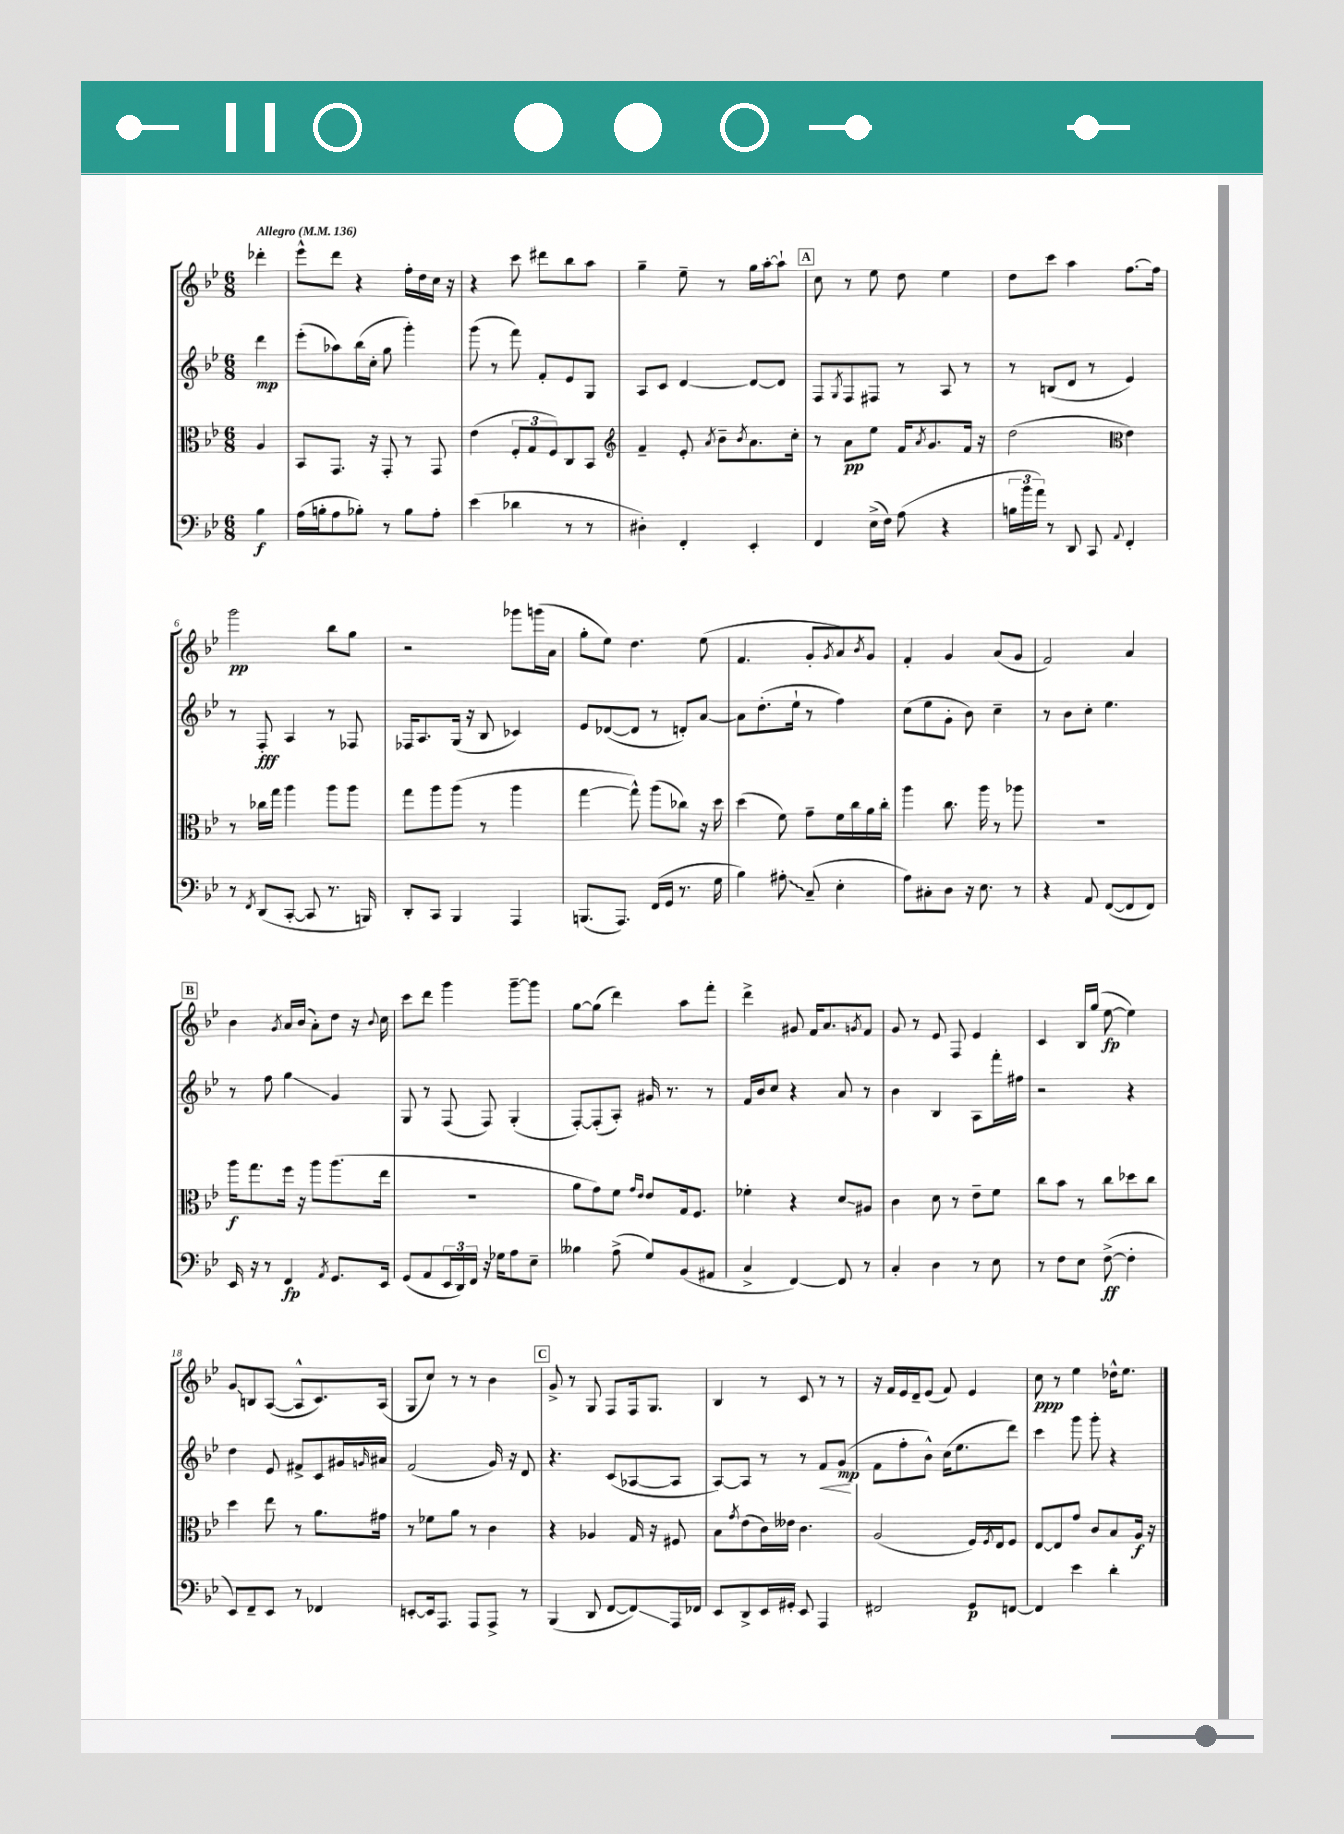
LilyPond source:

<<
\new StaffGroup <<
\new Staff = "s0" {
    \clef treble \key bes \major \numericTimeSignature \time 6/8 \partial 4 \tempo "Allegro" 4 = 136
    des'''4-. |
    ees'''8-^ d'''8 r4 f''16-. d''16 c''16 r16 |
    r4 c'''8 dis'''8 bes''8 a''8 |
    g''4-- ees''8-- r8 g''16 a''16~-. a''8-! |
    \mark \markup { \box "A" } c''8 r8 ees''8 d''8 ees''4 |
    d''8 c'''8 a''4 f''8.~ f''16 |
    g'''2\pp bes''8 g''8 |
    r2 ges'''8 g'''16( a'16 |
    g''8-. ees''8) d''4. ees''8( |
    f'4. g'8-. \acciaccatura { g'8 } a'8) \acciaccatura { bes'8 } g'8 |
    f'4-. g'4 a'8( g'8 |
    f'2) a'4 |
    \mark \markup { \box "B" } bes'4 \acciaccatura { g'8 } a'16 bes'16( a'8-.) d''8 r16 \appoggiatura { bes'8 } c''16 |
    c'''8 d'''8 g'''4 g'''8~-- g'''8 |
    g''8~ g''8( d'''4) a''8 f'''8-. |
    d'''4-> gis'8 f'16 a'8. \acciaccatura { g'8 } f'8 |
    g'8 r8 ees'8 f8 ees'4 |
    c'4 bes16 g''16( ees''8~\fp ees''4) |
    g'8\glissando b8 a8~( a8-^ c'8.) a16( |
    g8 c''8) r8 r8 bes'4 |
    \mark \markup { \box "C" } g'8-> r8 g8 f8 f16 g8. |
    bes4 r8 c'8 r8 r8 |
    r16 f'16 ees'16 d'16-- ees'8( f'8) ees'4 |
    c''8\ppp r8 ees''4 des''16-^ ees''8. \bar "|." |
}
\new Staff = "s1" {
    \clef treble \key bes \major \numericTimeSignature \time 6/8 \partial 4
    d'''4\mp |
    ees'''8-.( aes''8) bes''16( c''16-. g''8 g'''4-.) |
    g'''8( r8 f'''8) f'8-. ees'8 g8 |
    a8 c'8 d'4~ d'8~ d'8 |
    \mark \markup { \box "A" } f8 \acciaccatura { g8 } f8 fis8 r8 a8 r8 |
    r8 b8( d'8 r8 ees'4) |
    r8 f8-.\fff a4 r8 fes8 |
    fes16 a8. g16( r16 bes8 ces'4) |
    ees'8 des'8~( des'8 r8 d'8-.) a'8~ |
    a'8 d''8.-.( ees''16-! r8 f''4) |
    c''8( ees''8 g'8-. bes'8) c''4-- |
    r8 bes'8 c''8-. ees''4. |
    \mark \markup { \box "B" } r8 f''8 g''4\glissando g'4 |
    g8 r8 f8( f8) g4-.( |
    f8~-.) f8-.( a8-.) gis'16 r8. r8 |
    f'16 bes'16 c''8 r4 a'8 r8 |
    bes'4 bes4 a8 f'''16-. fis''16 |
    r2 r4 |
    d''4 ees'8 fis'8-> c'8 gis'16 \grace { g'16 } ais'16 |
    f'2( g'16) r16 d'8 |
    \mark \markup { \box "C" } r4. c'8( aes8~ aes8 |
    a8~) a8 r8 r8 f'8\< g'8\mp\!( |
    f'8 f''8-. bes'8-^) c''16( ees''8. d'''8) |
    c'''4 g'''8 g'''8-. r4 \bar "|." |
}
\new Staff = "s2" {
    \clef alto \key bes \major \numericTimeSignature \time 6/8 \partial 4
    a4 |
    bes,8 g,8. r16 g,8-. r8 g,8 |
    ees'4( \tuplet 3/2 { f8-. g8 f8) } c8 bes,8 |
    \clef treble f'4-- ees'8-. \acciaccatura { a'8 } bes'8-- \acciaccatura { bes'8 } a'8. c''16-. |
    \mark \markup { \box "A" } r8 a'8\pp ees''8 f'16 \acciaccatura { a'8 } g'8. f'16 r16 |
    d''2( \clef alto ees'4) |
    r8 ces''16 g''16 a''4 a''8 a''8 |
    g''8 a''8 a''8( r8 a''4 |
    g''4~ g''8-^) a''8( ces''8) r16 d''16 |
    d''4( f'8) g'8-- f'16 c''16 a'16 c''16-. |
    a''4 c''8. a''16 r8 aes''8 |
    R2. |
    \mark \markup { \box "B" } a''16\f g''8. f''16 r16 a''8 a''8.( ees''16 |
    R2. |
    a'8 g'8) f'8 \grace { g'16 ees'16 } ees'8 g16 f8. |
    fes'4-. r4 d'8\glissando ais8 |
    c'4 d'8 r8 ees'8-- f'8 |
    c''8 bes'8 r8 c''8 des''8 c''8 |
    d''4 ees''8 r8 a'8. gis'16 |
    r8 fes'8 a'8 r8 c'4 |
    \mark \markup { \box "C" } r4 aes4 g16 r16 fis8 |
    bes8 \acciaccatura { g'8 } ees'8( c'16) eeses'16 c'4. |
    a2( f16) \acciaccatura { f8 } ees16 f8 |
    ees8~ ees8 g'8 c'8 bes8 a16\f r16 \bar "|." |
}
\new Staff = "s3" {
    \clef bass \key bes \major \numericTimeSignature \time 6/8 \partial 4
    bes4\f |
    a16( b16-. a8 bes8-.) r8 bes8 a8-. |
    ees'4( des'4 r8 r8 |
    dis4-.) f,4-. ees,4-. |
    \mark \markup { \box "A" } f,4 ees16->( f16) a8( r4 |
    \tuplet 3/2 { b16 bes'16 a'16) } r8 d,8 c,8 \appoggiatura { a,8 } f,4-. |
    r8 \acciaccatura { f,8 } d,8( c,8~-. c,8 r8. b,,16) |
    d,8-. c,8 bes,,4 a,,4 |
    b,,8.( a,,8.) f,16( g,16 r8. g16 |
    bes4) \once \override Glissando.style = #'zigzag ais8-.\glissando c8--( ees4-. |
    a8) cis8-. d8 r16 ees8. r8 |
    r4 a,8 f,8~( f,8 f,8) |
    \mark \markup { \box "B" } ees,16 r16 r8 f,4\fp \acciaccatura { a,8 } g,8. ees,16 |
    g,8( a,8 \tuplet 3/2 { ees,16 d,16) f,16 } r16 ges16 a8 ees8-- |
    beses4 a8->( g8) bes,8( ais,8 |
    c4-> f,4~) f,8 r8 |
    c4-. d4 r8 ees8 |
    r8 f8 ees8 f8~->\ff( f4-. |
    ees,8) f,8-- ees,8 r8 fes,4 |
    e,8~-. e,16 a,,8. a,,8 a,,8-> r8 |
    \mark \markup { \box "C" } bes,,4( d,8 f,8~ f,8\glissando) a,,16 fes,16 |
    ees,8 d,8-> ees,16 gis,16-. ees,8 a,,4 |
    fis,2 g,8\p f,8~ |
    f,4 ees'4 d'4-. \bar "|." |
}
>>
>>
